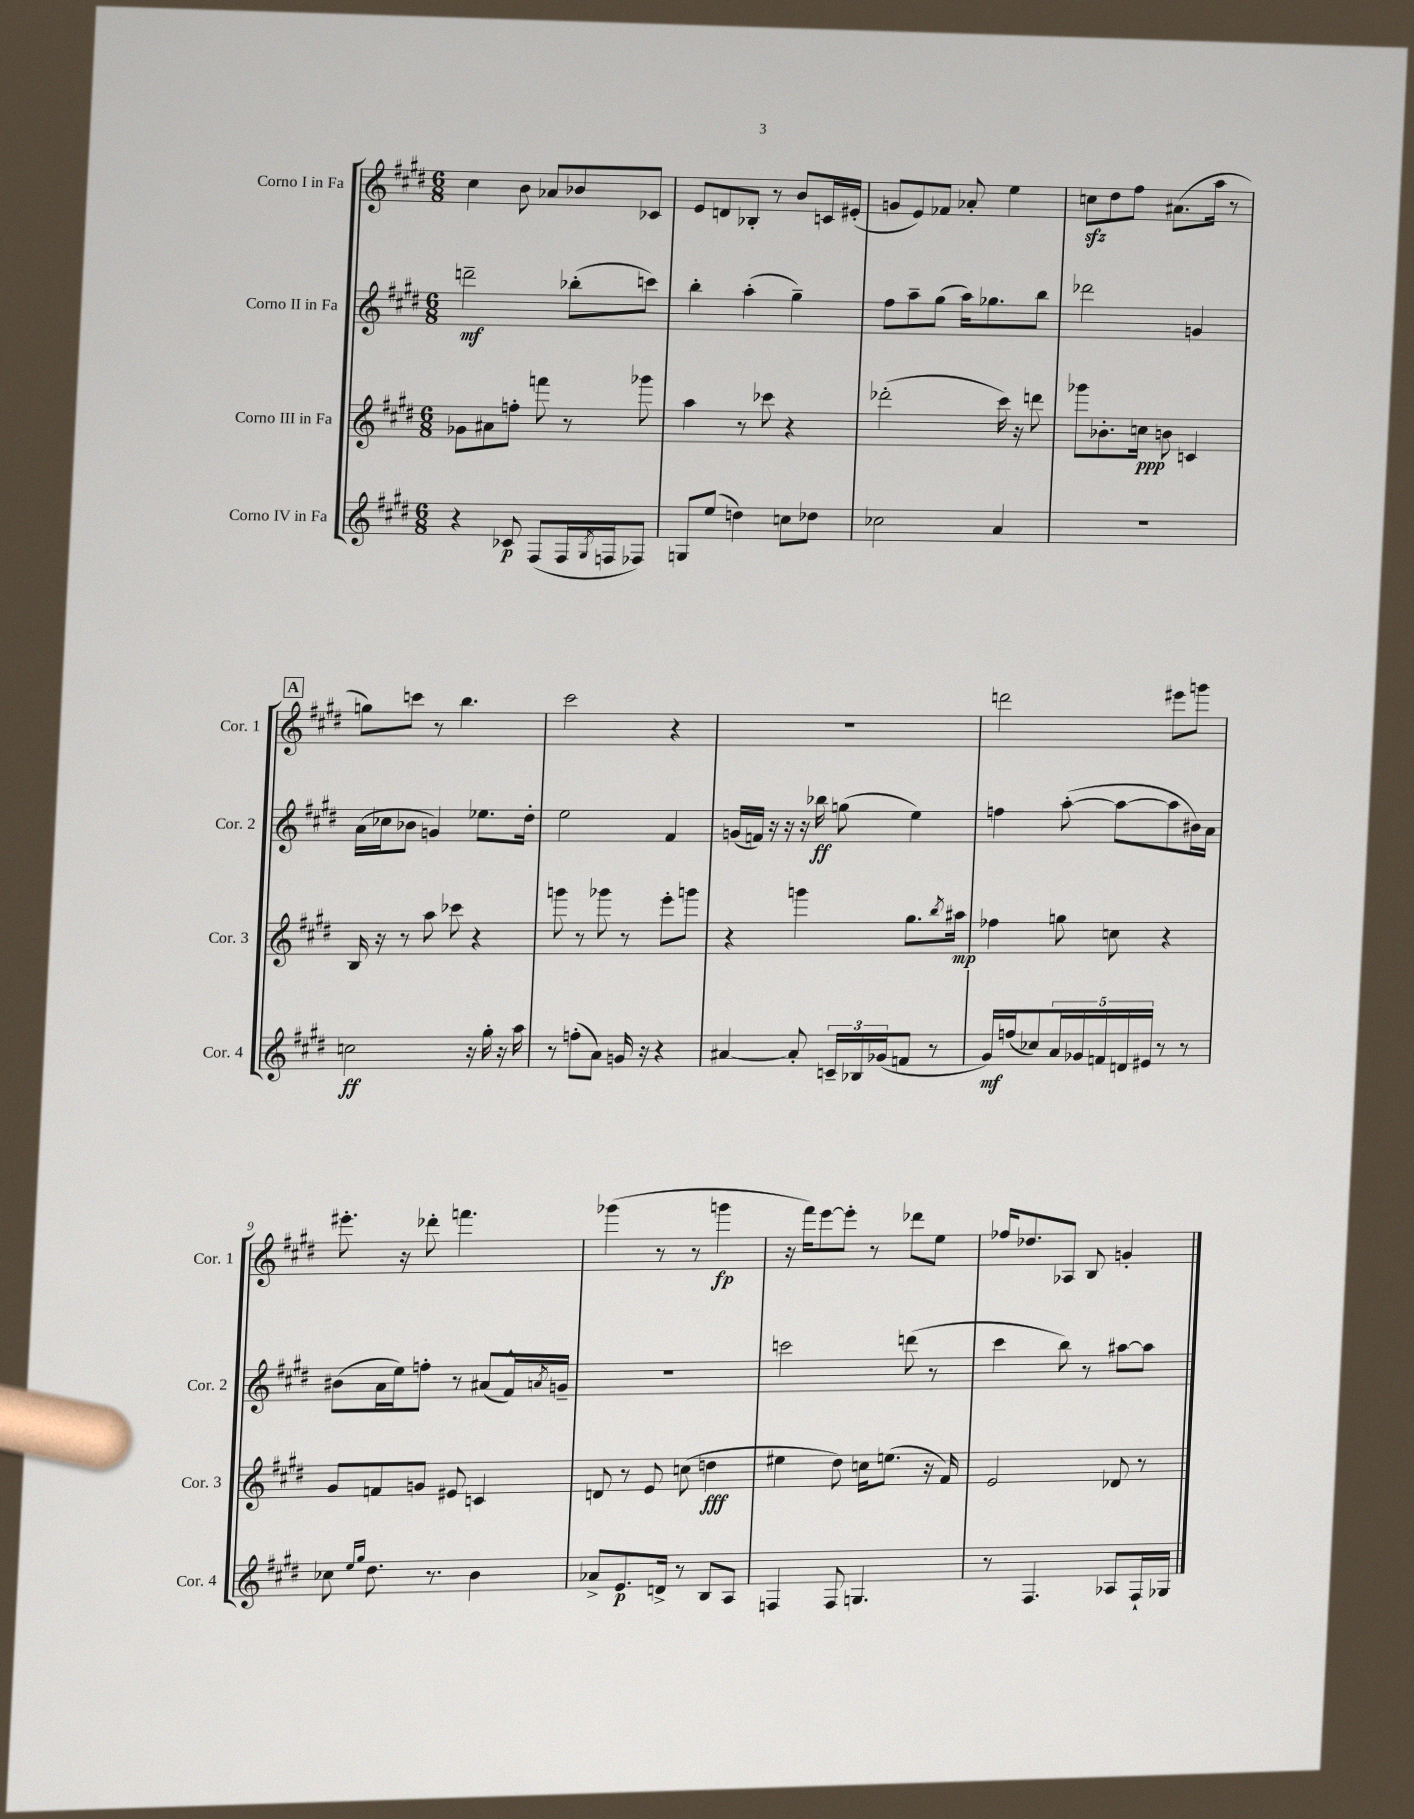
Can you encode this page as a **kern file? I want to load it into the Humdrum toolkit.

**kern	**kern	**kern	**kern
*staff4	*staff3	*staff2	*staff1
*clefG2	*clefG2	*clefG2	*clefG2
*k[f#c#g#d#]	*k[f#c#g#d#]	*k[f#c#g#d#]	*k[f#c#g#d#]
*M6/8	*M6/8	*M6/8	*M6/8
4r	8g-\L	2ddd~\	4cc#\
.	8a#\	.	.
8c-/	8ff'\J	.	8b\
(8F#/L	8fff\	.	8a-/L
16F#/L	8r	(8bb-'\L	8b-/
8qG#/	.	.	.
16F/J	.	.	.
8F-/J)	8ggg-\	8ccc\J)	8c-/J
=	=	=	=
8G/L	4aa\	4bb'\	8e/L
(8ee/J	.	.	8d/
4dd\)	8r	(4aa'\	8B-'/J
.	8ccc-\	.	8r
8cc\L	4r	4gg#~\)	8b/L
8dd-\J	.	.	16c/L
.	.	.	(16e#'/JJ
=	=	=	=
2cc-\	(2ddd-'\	8ff#\L	8g/L
.	.	8aa~\	8e/)
.	.	(8gg#\J	8f-/J
.	.	16aa\LK)	8a-'/
.	.	8.gg-\	.
4a/	16ccc#\)	.	4ee\
.	16r	.	.
.	8ddd\	8bb\J	.
=	=	=	=
2.r	8ggg-\L	2ddd-\	8cc\L
.	8.b-'\	.	8dd#\
.	.	.	8ff#\J
.	16cc\Jk	.	.
.	8b\	.	(8.a#\L
.	4c/	4g/	.
.	.	.	16aa\Jk
.	.	.	8r
=	=	=	=
2cc\	16B/	(16a\LL	8gg\L)
.	16r	16cc-\J	.
.	8r	8b-\J	8ccc\J
.	8aa\	4g/)	8r
.	8ccc-\	.	4.bb\
16r	4r	8.ee-\L	.
16gg#'\	.	.	.
16r	.	.	.
16aa\	.	16dd#'\Jk	.
=	=	=	=
8r	8ggg\	2ee\	2ccc#\
(8ff'\L	8r	.	.
8a\J)	8ggg-\	.	.
16g/	8r	.	.
16r	.	.	.
4r	8eee'\L	4f#/	4r
.	8ggg\J	.	.
=	=	=	=
[4a#/	4r	(16g/LL	2.r
.	.	16f/JJ)	.
.	.	16r	.
.	.	16r	.
8a#'/]	4ggg\	16r	.
.	.	16bb-\	.
24c~/LL	.	(8gg\	.
24B-/	.	.	.
(24g-/J	.	.	.
8f/J	8.gg#\L	4ee\)	.
8r	.	.	.
.	8qbb/	.	.
.	16aa#\Jk	.	.
=	=	=	=
16g#/LL)	4ff-\	4ff\	2ddd\
(16ff/J	.	.	.
8cc-/)	.	.	.
20a/L	8gg\	([8aa'\	.
20g-/	.	.	.
20f/	.	.	.
.	8cc\	8aa\_L	.
20d/	.	.	.
20e#/JJ	.	.	.
8r	4r	8aa\]	8eee#\L
8r	.	16b#\L)	8ggg\J
.	.	16a\JJ	.
=	=	=	=
8cc-\	8g#/L	(8b#\L	8.eee#'\
16qqee/LL	.	.	.
16qqgg#/JJ	.	.	.
8.dd#\	8f/	16a\L	.
.	.	16ee\J)	16r
.	8g/J	8ff'\J	8ddd-'\
8.r	.	.	.
.	8e#/	8r	4.fff\
4b\	4c/	(8a#/L	.
.	.	16f#^^/L)	.
.	.	8qa/	.
.	.	16g~/JJ	.
=	=	=	=
8a-^/L	8d/	2.r	(4ggg-\
8.e/	8r	.	.
.	8e/	.	8r
16d^/Jk	.	.	.
8r	(8cc\	.	8r
8B/L	4dd\	.	4ggg\
8A/J	.	.	.
=	=	=	=
4F/	4ee#\	2ccc\	16r
.	.	.	16fff#\LK)
.	.	.	[8eee\
8F/	8dd#\)	.	8eee'\]J
4.G/	16cc\LK	.	8r
.	(8.ee\J	.	.
.	.	(8ddd\	8ddd-\L
.	16r	8r	8ee\J
.	16f#/)	.	.
=	=	=	=
8r	2e/	4ccc#\	16ff-/LK
.	.	.	8.dd-/
4.F#/	.	.	.
.	.	8bb\)	8A-/J
.	.	8r	8B/
8A-/L	8d-/	[8aa#\L	4g'/
16F#`/L	8r	8aa#\]J	.
16G-/JJ	.	.	.
==	==	==	==
*-	*-	*-	*-
